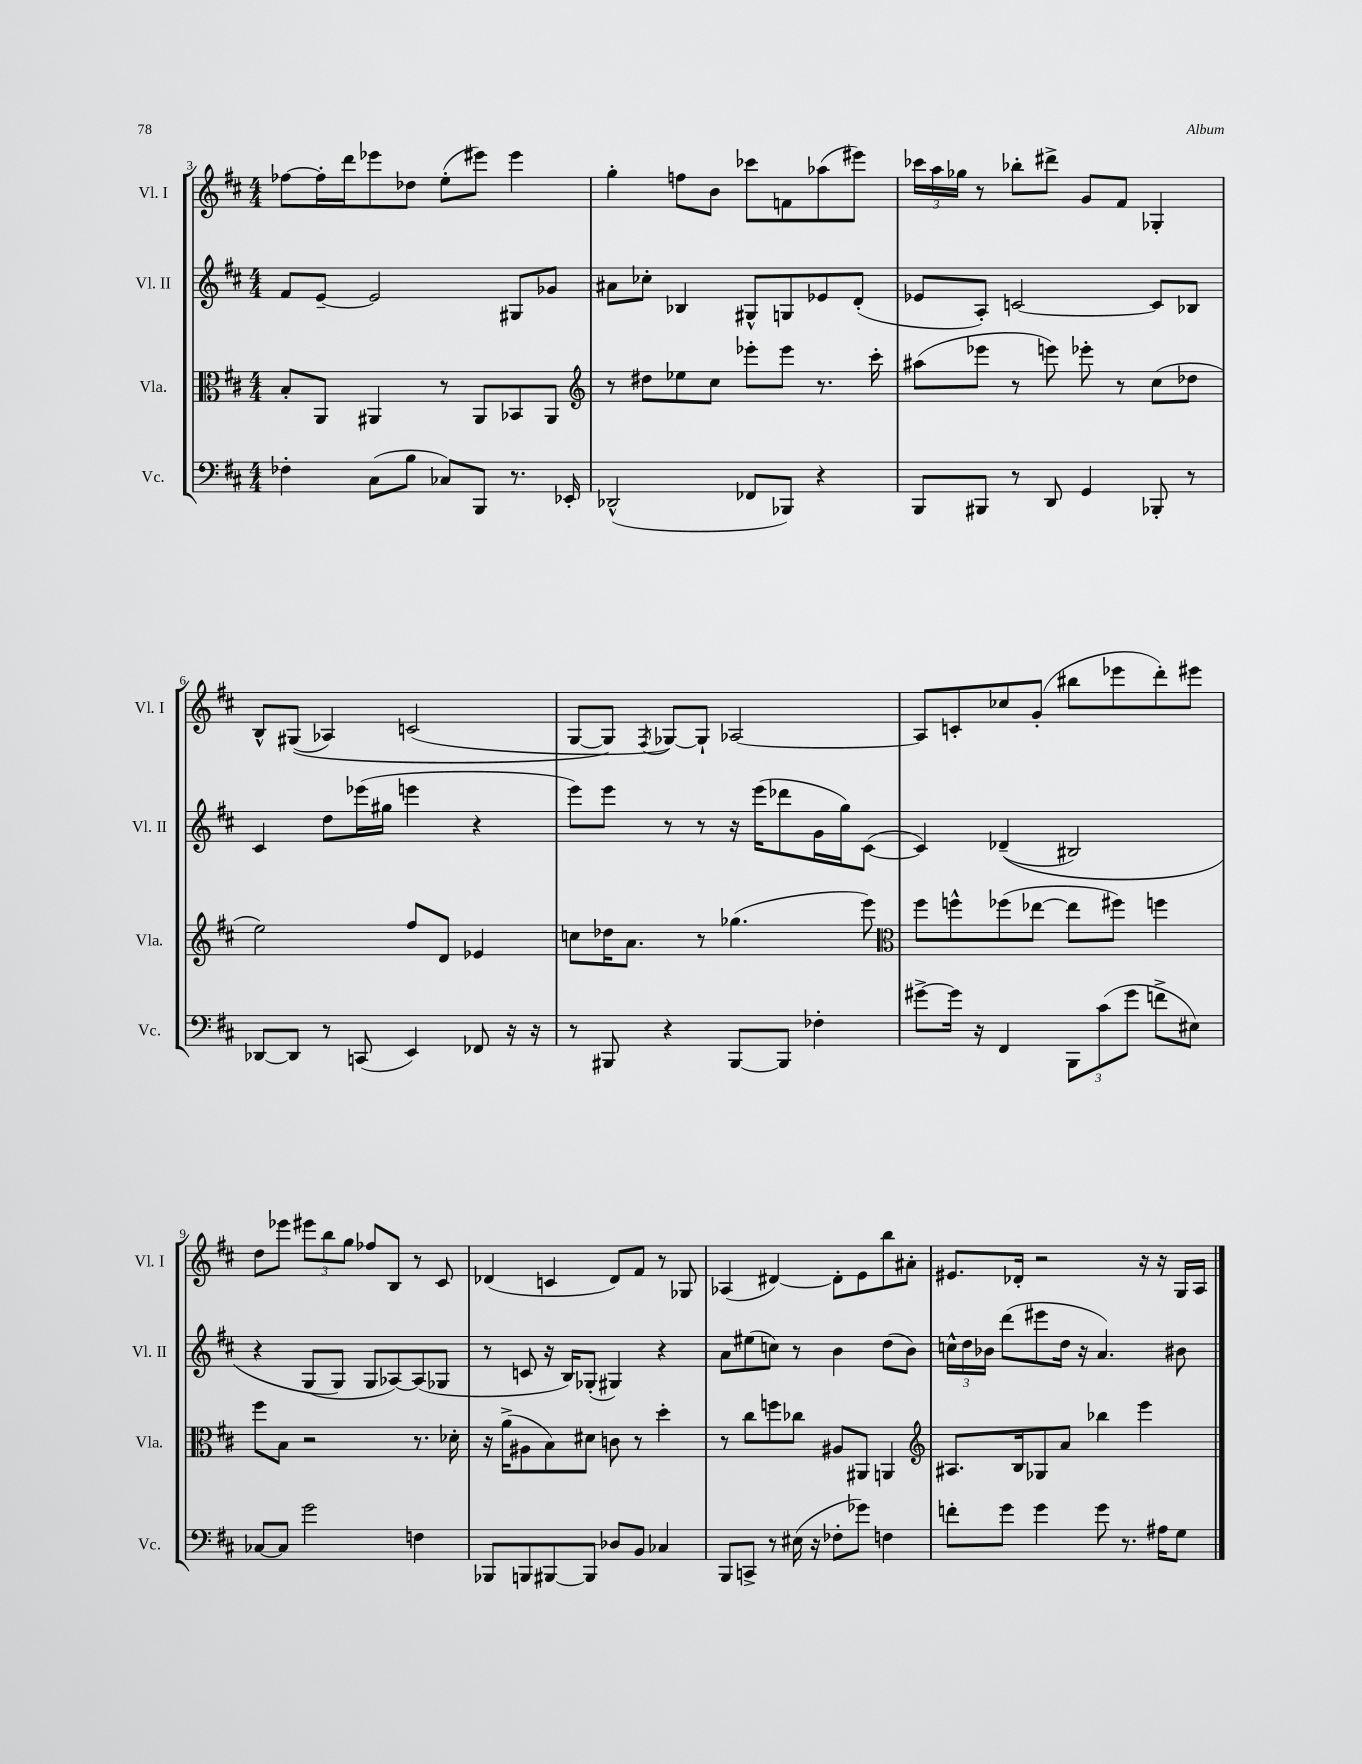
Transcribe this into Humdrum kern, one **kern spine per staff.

**kern	**kern	**kern	**kern
*part4	*part3	*part2	*part1
*staff4	*staff3	*staff2	*staff1
*I"Vc.	*I"Vla.	*I"Vl. II	*I"Vl. I
*I'Vc.	*I'Vla.	*I'Vl. II	*I'Vl. I
*clefF4	*clefC3	*clefG2	*clefG2
*k[f#c#]	*k[f#c#]	*k[f#c#]	*k[f#c#]
*M4/4	*M4/4	*M4/4	*M4/4
=3	=3	=3	=3
4F-X'\	8B'/L	8f#/L	[8ff-X\L
.	8AA/J	[8e~/J	16ff-'\L]
.	.	.	16ddd\J
(8C#\L	4AA#X/	2e/]	8eee-X\
8B\J	.	.	8dd-X\J
8C-X/L)	8r	.	(8ee'\L
8BBB/J	8AA#/L	.	8eee#X\J)
8.r	8BB-X/	8G#X/L	4eee#\
.	8AA#/J	8g-X/J	.
16EE-X'/	.	.	.
=4	=4	=4	=4
*	*clefG2	*	*
(2DD-X^^/	8r	8a#X\L	4gg'\
.	8dd#X\L	8cc-X'\J	.
.	8ee-X\	4B-X/	8ffn\L
.	8cc#\J	.	8b\J
8FF-X/L	8eee-X'\L	8G#X^^/L	8ccc-X\L
8BBB-X/J)	8eee-\J	8Gn/	8fn\
4r	8.r	8e-X/	(8aa-X\
.	.	(8d'/J	8eee#X\J)
.	16ccc#'\	.	.
=5	=5	=5	=5
8BBB/L	(8aa#X\L	8e-X/L	24ccc-X\LL
.	.	.	24aa\
.	.	.	24gg-X\JJ
8BBB#X/J	8eee-X\J	8A'/J)	8r
8r	8r	[2cn/	8bb-X'\L
8DD/	8eeen\)	.	8ddd#X^\J
4GG/	8eee-X'\	.	8g/L
.	8r	.	8f#/J
8BBB-X'/	(8cc#\L	8c/L]	4G-X'/
8r	8dd-X\J	8B-X/J	.
!!LO:LB:g=z
=6	=6	=6	=6
[8DD-X/L	2ee\)	4c#/	8B^^/L
8DD-/J]	.	.	((8G#X/J
8r	.	8dd\L	4A-X/)
(8CCn/	.	(16eee-X\L	.
.	.	16gg#X\JJ	.
4EE/)	8ff#/L	4eeen\	(2cn/
.	8d/J	.	.
8FF-X/	4e-X/	4r	.
16r	.	.	.
16r	.	.	.
=7	=7	=7	=7
8r	8ccn\L	8eee\L)	[8G/L
8BBB#X/	16dd-X\K	8eee\J	8G/J])
.	8.a\J	.	.
.	.	.	8qF#/
4r	.	8r	[8G-X/L)
.	8r	8r	8G-`/J]
[8BBB#/L	(4.gg-X\	16r	[2A-X/
.	.	(16eee\KL	.
8BBB#/J]	.	8ddd-X\	.
4F-X'\	.	16g\L	.
.	.	16gg\J)	.
.	8eee\)	([8c#\J	.
=8	=8	=8	=8
*	*clefC3	*	*
[8g#X^\L	8ff#\L	4c#/])	8A-/L]
16g#\Jk]	8ffn^^\	.	8cn'/
16r	.	.	.
4FF#/	(8ff-X\	((4d-X~/	8cc-X/
.	[8ee-X\J	.	(8g'/J
12BBB\L	8ee-\L]	2B#X/)	8bb#X\L
(12c#\	.	.	.
.	8ff#X\J)	.	8eee-X\
12g#\J	.	.	.
8fn^\L	4ffn\	.	8ddd'\)
8E#X\J)	.	.	8eee#X\J
!!LO:LB:g=z
=9	=9	=9	=9
[8C-X/L	8ff#\L	4r	8dd\L
8C-/J]	8B\J	.	8eee-X\J
2g\	2r	(8G/L	12eee#X\L
.	.	.	12bb\
.	.	8G/J)	.
.	.	.	12gg\J
.	.	8G/L	8ff-X/L
.	.	[8A-X/)	8B/J
4Fn\	8.r	(8A-/]	8r
.	.	8G-X/J	8c#/
.	16d-X'\	.	.
=10	=10	=10	=10
8BBB-X/L	16r	8r	(4d-X/
.	(16a^\KL	.	.
8BBBn/	8A#X\	8cn/	.
[8BBB#X/	8B\)	16r	4cn/
.	.	16B/KL)	.
8BBB#/J]	8d#X\J	(8G-X'/J	.
8D-X/L	8cn\	4G#X/)	8d-/L)
8BB/J	8r	.	8f#/J
4C-X/	4dd'\	4r	8r
.	.	.	8G-X/
=11	=11	=11	=11
8BBB/L	8r	8a\L	(4A-X/
8CCn^/J	8cc#\L	(8ee#X\	.
8r	8ffn\	8ccn\J)	[4d#X/)
(16E#X\	8cc-X\J	8r	.
16r	.	.	.
8F-X'\L	8A#X/L	4b\	8d#'\L]
8g-X\J)	8AA#X/J	.	8e\
4Fn\	4AAn/	(8dd\L	8bb\
.	.	8b\J)	8a#X'\J
=12	=12	=12	=12
*	*clefG2	*	*
8fn'\L	8.A#X/L	24ccn^^\LL	8.e#X/L
.	.	24dd\	.
.	.	24b-X\JJ	.
8g\J	.	(8ddd\L	.
.	16B/k	.	16d-X'/Jk
4g\	8G-X/	8eee#X\	2r
.	8a/J	16dd\Jk	.
.	.	16r	.
8g\	4bb-X\	4.a/)	.
8.r	.	.	.
.	4eee\	.	16r
16A#X\KL	.	.	16r
8G\J	.	8b#X\	16G/LL
.	.	.	16A/JJ
==	==	==	==
*-	*-	*-	*-
